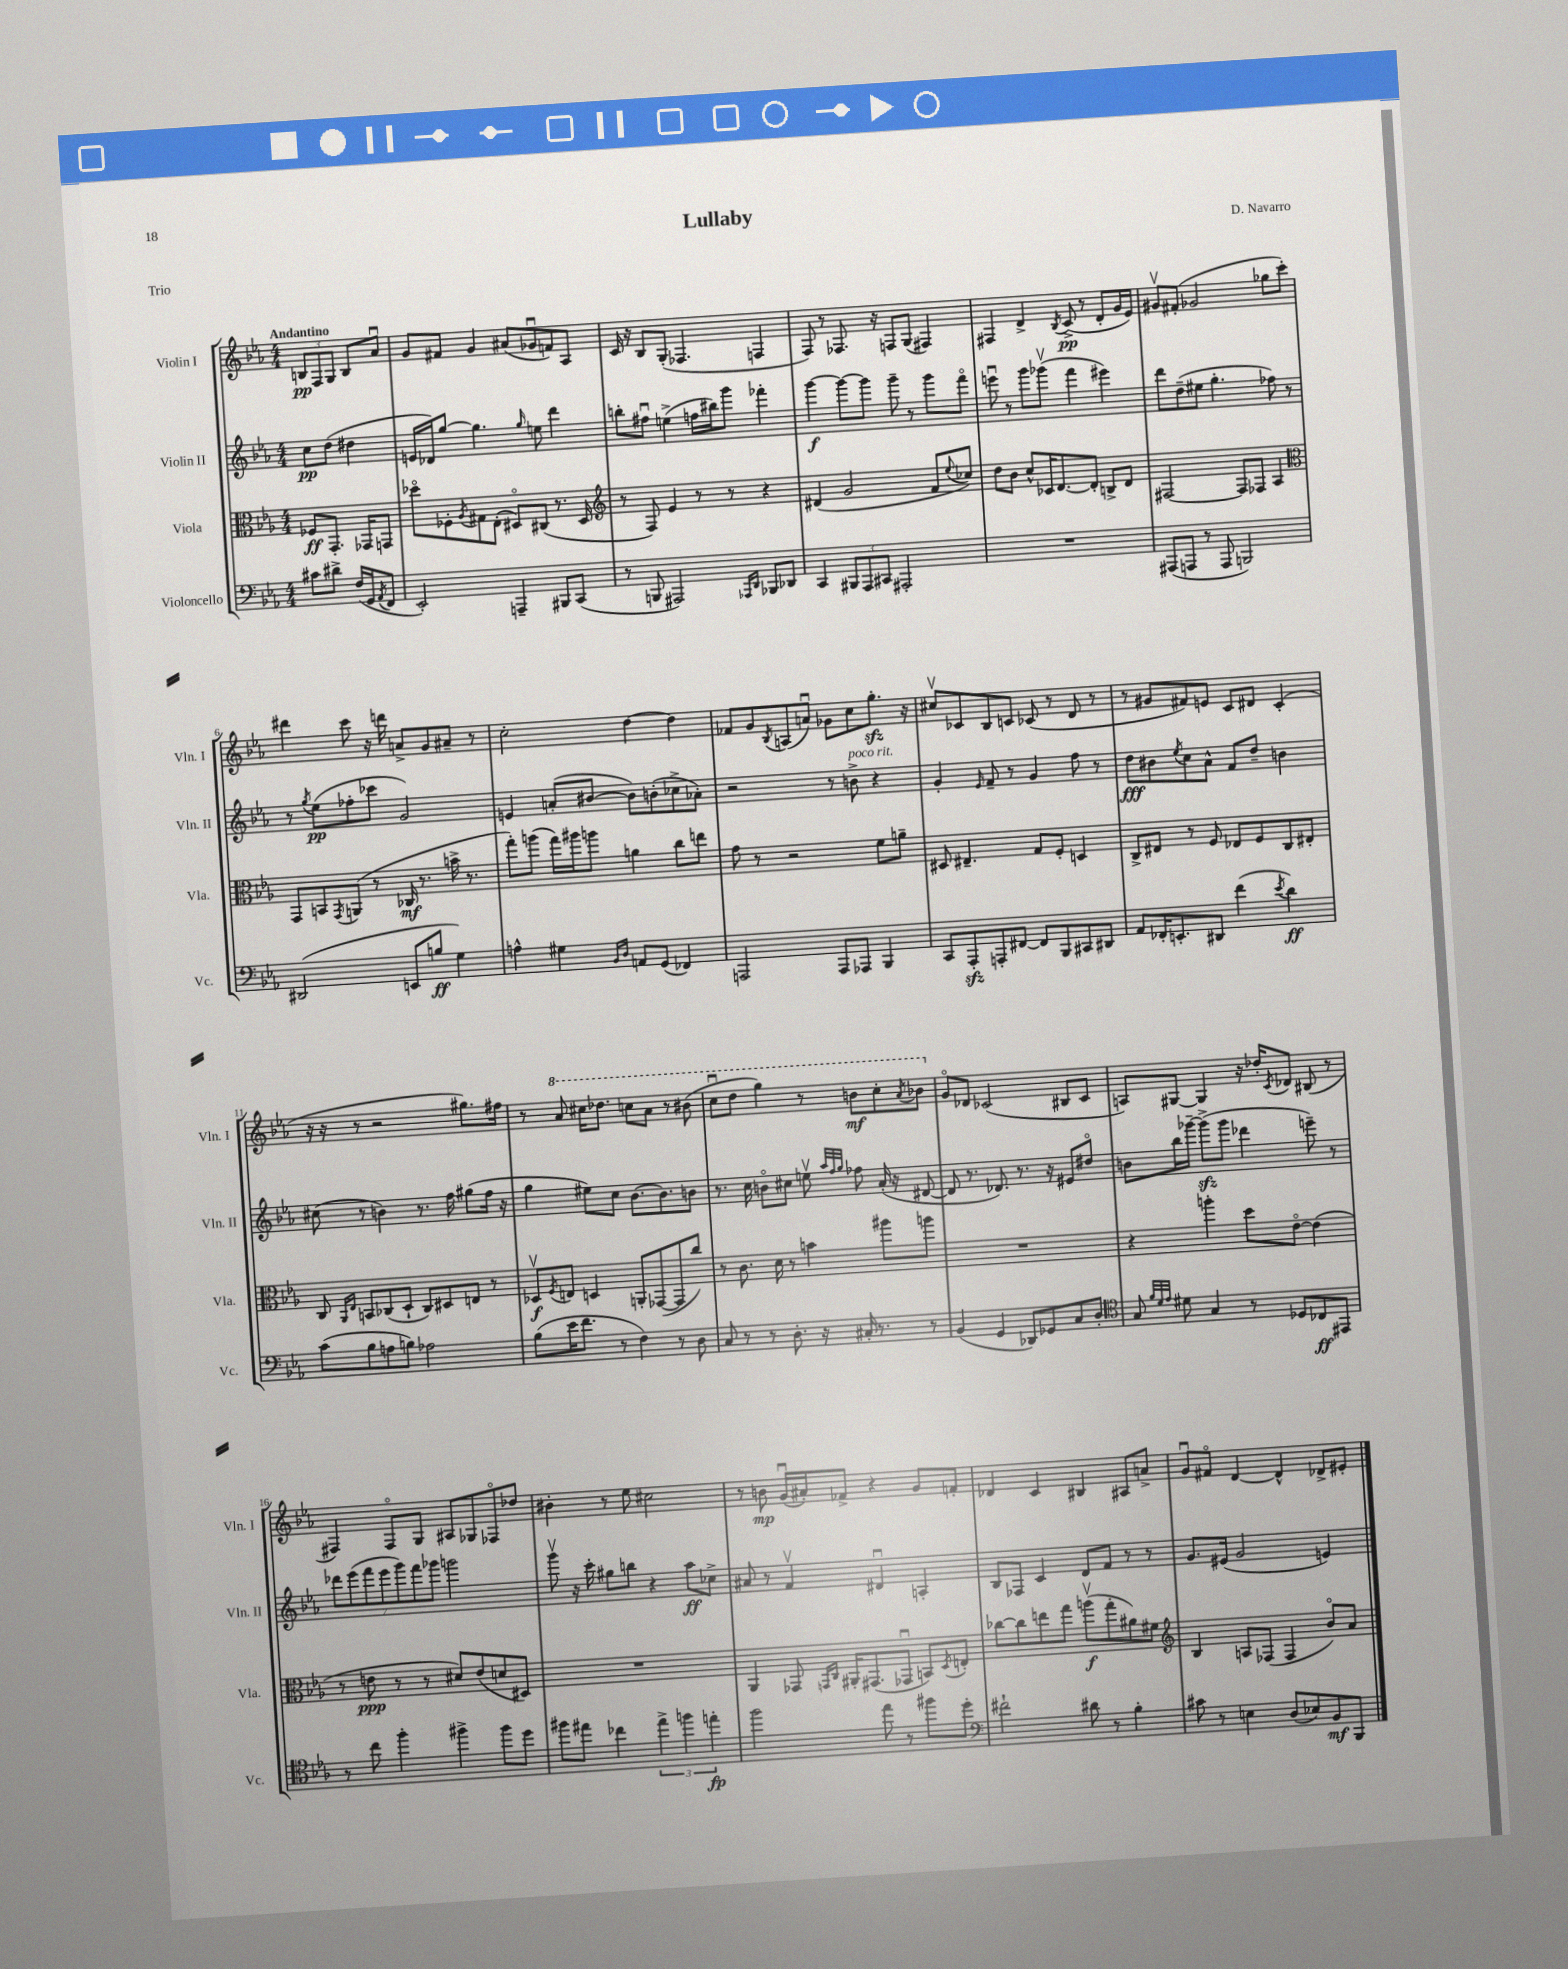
\header { title = "Lullaby" composer = "D. Navarro" piece = "Trio" }
<<
\new StaffGroup <<
\new Staff = "s0" \with { instrumentName = "Violin I" shortInstrumentName = "Vln. I" } {
    \clef treble \key ees \major \numericTimeSignature \time 4/4 \partial 2 \tempo "Andantino"
    \tuplet 3/2 { b8\pp f8 g8 } b8 aes'8\downbow |
    g'8 fis'8 g'4 ais'8( ges'8\downbow f'8) aes8 |
    c'16 r16 bes8 g8-.( fes4. f4 |
    f8) r8 fes8. r16 f8 g8( fis4) |
    fis4 d'4-> \acciaccatura { bes8 } c'8->\pp( r8 d'8-. g'16 ees'16) |
    gis'8\upbow fis'8-.( ges'2 ges''8 c'''8-.) |
    dis'''4 c'''8 r16 d'''16 a'8-> g'8 ais'8-- r8 |
    c''2-. d''4~ d''4 |
    fes'8 g'8 \acciaccatura { bes8 } a8( a'8\downbow) ges'8 c''8 g''8.-.\sfz r16 |
    cis''8\upbow ces'8 bes8 c'8 ces'8( r8 d'8 r8 |
    r8 gis'8 fis'8) e'8 c'8 dis'8 c'4-.( |
    r16 r16 r8 r2 gis''8.) fis''16 |
    r8 \ottava #1 aes''8 cis'''16 des'''8. c'''8 aes''8 r8 bis''8( |
    c'''8\downbow d'''8 g'''4) r8 b''8\mf c'''8-. \acciaccatura { aes''8 } bes''8 \ottava #0 |
    g'8\flageolet des'8 ces'2( bis8 ces'8 |
    a8) gis8~ gis4 r16 des''16-. \acciaccatura { c'8 } des'8 bis8( r8 |
    fis4) fis8\flageolet g8 ais8 ges8 fes8\flageolet des''8 |
    bis'4-. r8 ees''8 cis''2 |
    r8 b'8\mp g'16\downbow( ais'16-.) fes'8-> r4 g'8 f'8-. |
    des'4 c'4 bis4 ais8 a'8-> |
    g'8\downbow fis'8\flageolet d'4~ d'4-^ des'8-> eis'8-. \bar "|." |
}
\new Staff = "s1" \with { instrumentName = "Violin II" shortInstrumentName = "Vln. II" } {
    \clef treble \key ees \major \numericTimeSignature \time 4/4 \partial 2
    c''8\pp d''8( dis''4 |
    e'16 des'16) g''8~ g''4. \grace { g''16 } e''8 d'''4 |
    b''8-. fis''8\downbow e''4->( f''16 bis''16) g'''8 fes'''4-. |
    g'''4~\f g'''8~ g'''8 g'''8-- r8 g'''8 f'''8\flageolet |
    e'''8\downbow r8 g'''8 ges'''8\upbow( f'''4 eis'''4) |
    d'''8 d''8--( eis''8 g''4.-. fes''8) r8 |
    r8 \acciaccatura { g''8 } ees''8\pp( fes''8-. ces'''8 g'2) |
    e'4 a'8-.( bis'8~ bis'8) b'8-.( ces''8-> aes'8-.) |
    r2 r8 b'8->^\markup { \italic "poco rit." } r4 |
    g'4-. \grace { ees'16 } f'8-- r8 g'4 f''8 r8 |
    d''8\fff bis'8 \acciaccatura { ees''8 } c''8 aes'8-^ f'8 d''8-- b'4 |
    cis''8( r8 b'4) r8. f''16 gis''8( f''16 r16 |
    g''4 eis''8) c''8 bes'8.~ bes'8. b'8 |
    r8. c''16 b'8\flageolet cis''8 e''8\upbow \grace { aes''32 f''32 g''32 } fes''8 aes'16-.( r16 dis'8~ |
    dis'8 r8. des'8.) r8. r16 eis'8 dis''8\flageolet |
    b'8 bes''16 ges'''16~-- ges'''8->\sfz( ges'''8 des'''4 e'''8--) r8 |
    \tuplet 7/4 { des'''8 ees'''8( f'''8 ees'''8 g'''8) f'''8 ges'''8 } g'''2 |
    g'''8\upbow r16 c'''16-. gis''8 b''8 r4 aes''8\ff ces''8-> |
    ais'8 r8 f'4\upbow dis'4\downbow a4-. |
    bes8 fes8 c'4 d'8 f'8 r8 r8 |
    g'8. eis'16( g'2 e'4) \bar "|." |
}
\new Staff = "s2" \with { instrumentName = "Viola" shortInstrumentName = "Vla." } {
    \clef alto \key ees \major \numericTimeSignature \time 4/4 \partial 2
    fes8\ff g,8.-. ges,16 g,8 |
    des''8\flageolet fes8-. \acciaccatura { aes8 } gis8 ees8-.( dis8\flageolet) cis8( r8. dis16 |
    \clef treble r8 f8) ees'4 r8 r8 r4 |
    dis'4( g'2 f'8 \appoggiatura { ees''8 } ces''8) |
    d''8 bes'8 c''8-^ ces'16 d'8.~ d'8-. b8-> d'8 |
    fis2~ fis8 fes8 aes4 |
    \clef alto g,8 b,8 \acciaccatura { g,8 } a,8( r8 ces16\mf r8. b'16-> r8. |
    g''8-.) a''8( g''16) ais''16 a''8 a'4 c''8 e''8 |
    g'8 r8 r2 f'8 a'8-- |
    dis8 eis4.-- g8 f8-. d4 |
    c8-> eis8 r8 f8 ees8 f8 c8 eis8-. |
    c8 \grace { aes,16 ees16 } b,8 ces8( d8-! ces8) dis8 e8 r8 |
    des8\upbow\f \acciaccatura { f8 } e8 d4 a,8-. ges,8~( ges,8 c''8) |
    r8 c'8. d'16 r8 b'4 ais''8 a''8 |
    R1 |
    r4 a''4-. d''8 ees'8~\flageolet ees'4( |
    r8 e'8\ppp r8 r8 dis'8) e'8( d'8 dis8) |
    R1 |
    aes,4 ges,8 \grace { g,16 c16 } ais,16-. gis,8.( ges,8\downbow b,8) \acciaccatura { d8 } e8-. |
    ces''8~ ces''8 e''8 g''8 a''8\upbow\f( g''8-. ais'8) fis'8 |
    \clef treble bes4 a8 fes8( fes4 bes'8\flageolet) aes'8 \bar "|." |
}
\new Staff = "s3" \with { instrumentName = "Violoncello" shortInstrumentName = "Vc." } {
    \clef bass \key ees \major \numericTimeSignature \time 4/4 \partial 2
    cis'8 dis'8-> f16( g,16 \acciaccatura { aes,8 } f,8 |
    ees,2-.) a,,4-- bis,,8 c,8( |
    r8 b,,8 ais,,2) \grace { aes,,16 d,16 } bes,,8 des,8 |
    c,4 \tuplet 3/2 { bis,,8 aes,,8 cis,8 } ais,,2-. |
    R1 |
    ais,,8( a,,8 r8 a,,8 b,,2) |
    dis,2( e,8 b8\ff g4) |
    a4-^ gis4 \grace { bes,16 d16 } a,8 g,8( fes,4) |
    a,,2 a,,8 aes,,8 bes,,4 |
    c,8 aes,,8-.\sfz a,,8-. fis,8~ fis,8 bes,,8 cis,8 dis,8 |
    aes,8 fes,16-. e,8.-. dis,8 f'4( \acciaccatura { ees'8 } d'4\ff) |
    c'8( bes8 a8 b8) aes2 |
    bes8( ees'16 f'8. r8 f4) r8 d8 |
    c8 r8 r8 d8.-. r16 cis16-. r8. r8 |
    bes,4( g,4 des,8) ges,8 c8 d8-. |
    \clef tenor g8 \grace { f'32 d'32 ees'32 } dis'8 g4 r8 des8 ces8\ff eis,8 |
    r8 c''8 f''4-. fis''4-> fis''8 d''8 |
    fis''8 eis''8 ces''4 \tuplet 3/2 { eis''4-> f''4 e''4-.\fp } |
    f''2 ees''8 r8 fis''8 d''8-. |
    \clef bass fis'2-! dis'8 r8 bes4-. |
    cis'8 r8 e4 d8( ees8) bes,8\mf bes,,8 \bar "|." |
}
>>
>>
